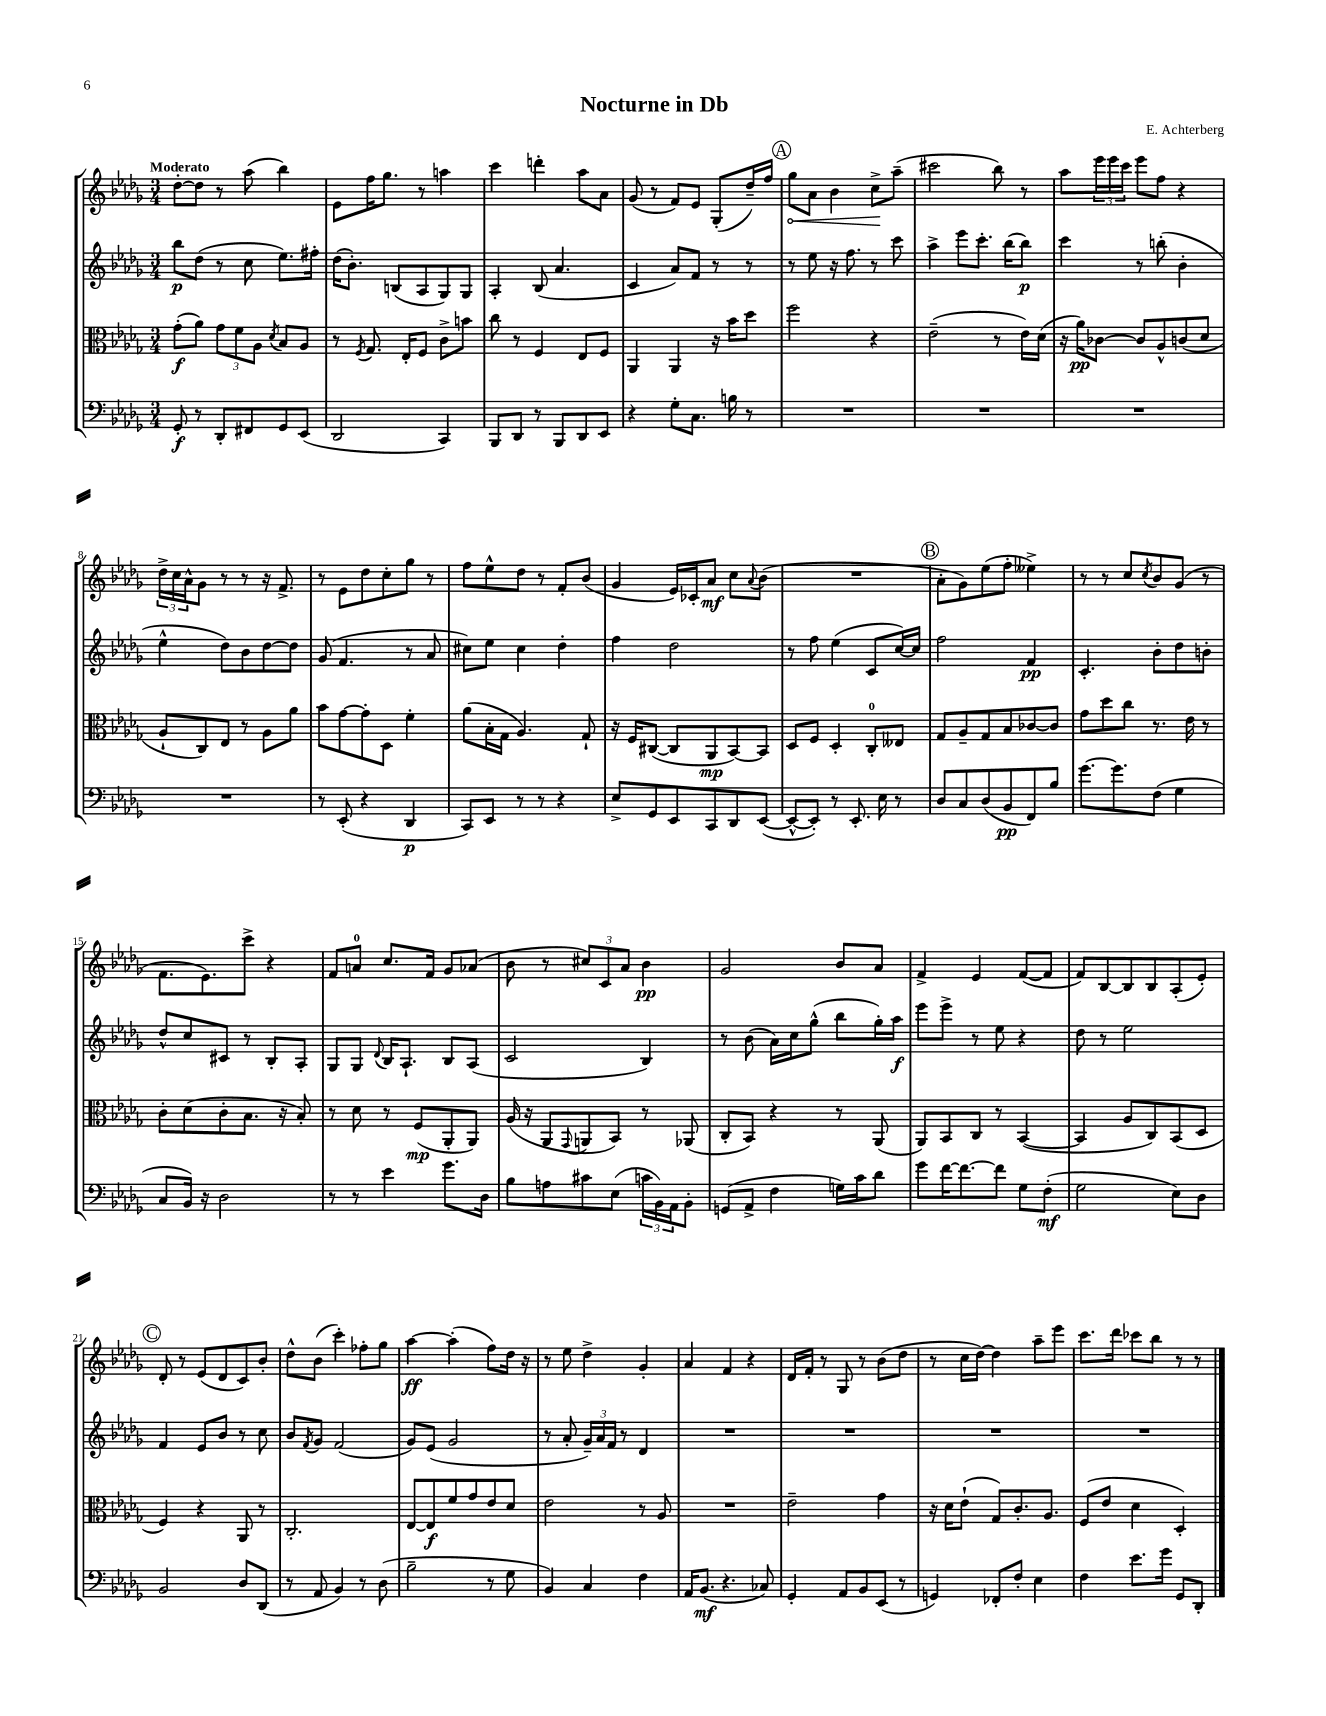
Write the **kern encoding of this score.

**kern	**dynam	**kern	**dynam	**kern	**dynam	**kern	**dynam
*part4	*part4	*part3	*part3	*part2	*part2	*part1	*part1
*staff4	*staff4	*staff3	*staff3	*staff2	*staff2	*staff1	*staff1
*clefF4	*	*clefC3	*	*clefG2	*	*clefG2	*
*k[b-e-a-d-g-]	*	*k[b-e-a-d-g-]	*	*k[b-e-a-d-g-]	*	*k[b-e-a-d-g-]	*
*M3/4	*	*M3/4	*	*M3/4	*	*M3/4	*
=1	=1	=1	=1	=1	=1	=1	=1
!	!	!	!	!	!	!LO:TX:a:B:t=Moderato	!
8GG-'/	f	(8g-'\L	f	8bb-\L	p	[8dd-'\L	.
8r	.	8a-\J)	.	(8dd-\J	.	8dd-\J]	.
8DD-'/L	.	12g-\L	.	8r	.	8r	.
.	.	12f\	.	.	.	.	.
8FF#X/	.	.	.	8cc\	.	(8aa-\	.
.	.	12A-\J	.	.	.	.	.
.	.	8qd-/	.	.	.	.	.
8GG-/	.	8B-/L	.	8.ee-\L)	.	4bb-\)	.
(8EE-/J	.	8A-/J	.	.	.	.	.
.	.	.	.	16ff#X'\Jk	.	.	.
=2	=2	=2	=2	=2	=2	=2	=2
2DD-/	.	8r	.	(16dd-\KL	.	8e-\L	.
.	.	.	.	8.b-'\J)	.	.	.
.	.	8qF/	.	.	.	.	.
.	.	8.G-/	.	.	.	16ff\K	.
.	.	.	.	.	.	8.gg-\J	.
.	.	.	.	(8Bn/L	.	.	.
.	.	16E-'/KL	.	.	.	.	.
.	.	8F/J	.	8A-/	.	8r	.
4CC/)	.	8c^\L	.	8G-/)	.	4aan\	.
.	.	8bn\J	.	8G-/J	.	.	.
=3	=3	=3	=3	=3	=3	=3	=3
8BBB-/L	.	8cc\	.	4A-'/	.	4ccc\	.
8DD-/J	.	8r	.	.	.	.	.
8r	.	4F/	.	(8B-/	.	4dddn'\	.
8BBB-/L	.	.	.	4.a-/	.	.	.
8DD-/	.	8E-/L	.	.	.	8aa-\L	.
8EE-/J	.	8F/J	.	.	.	8a-\J	.
=4	=4	=4	=4	=4	=4	=4	=4
4r	.	4AA-/	.	4c/	.	(8g-/	.
.	.	.	.	.	.	8r	.
8G-'\L	.	4AA-/	.	8a-/L)	.	8f/L)	.
8.C\J	.	.	.	8f/J	.	8e-/J	.
.	.	16r	.	8r	.	(8G-'/L	.
16Bn\	.	16b-\KL	.	.	.	.	.
8r	.	8dd-\J	.	8r	.	16dd-~/L)	.
.	.	.	.	.	.	16ff/JJ	.
!!LO:REH:place=s1:t=A
=5	=5	=5	=5	=5	=5	=5	=5
!	!	!	!	!	!	!	!LO:HP:b
2.r	.	2ff\	.	8r	.	8gg-\L	<
.	.	.	.	8ee-\	.	8a-\J	.
.	.	.	.	16r	.	4b-\	.
.	.	.	.	8.ff\	.	.	.
.	.	4r	.	8r	.	8cc^\L	.
.	.	.	.	8ccc\	.	(8aa-~\J	[
=6	=6	=6	=6	=6	=6	=6	=6
2.r	.	(2e-~\	.	4aa-^\	.	2ccc#X\	.
.	.	.	.	8eee-\L	.	.	.
.	.	.	.	8.ccc'\J	.	.	.
.	.	8r	.	.	.	8bb-\)	.
.	.	.	.	(16bb-\KL	.	.	.
.	.	16e-\LL)	.	8bb-\J)	p	8r	.
.	.	(16d-\JJ	.	.	.	.	.
=7	=7	=7	=7	=7	=7	=7	=7
2.r	.	16r	.	4ccc\	.	8aa-\L	.
.	.	16a-\KL)	pp	.	.	.	.
.	.	[8c-X\J	.	.	.	24eee-\L	.
.	.	.	.	.	.	24eee-\	.
.	.	.	.	.	.	24ccc\JJ	.
.	.	8c-/L]	.	8r	.	8eee-\L	.
.	.	8A-^^/	.	(8bbn'\	.	8ff\J	.
.	.	(8cn/	.	4b-'\	.	4r	.
.	.	8d-/J	.	.	.	.	.
!!LO:LB:g=z
=8	=8	=8	=8	=8	=8	=8	=8
2.r	.	8A-`/L	.	4ee-^^\	.	24dd-^\LL	.
.	.	.	.	.	.	24cc\	.
.	.	.	.	.	.	24a-^^\J	.
.	.	8C/)	.	.	.	8g-\J	.
.	.	8E-/J	.	8dd-\L)	.	8r	.
.	.	8r	.	8b-\	.	8r	.
.	.	8A-\L	.	[8dd-\	.	16r	.
.	.	.	.	.	.	8.f^/	.
.	.	8a-\J	.	8dd-\J]	.	.	.
=9	=9	=9	=9	=9	=9	=9	=9
8r	.	8b-\L	.	(8g-/	.	8r	.
(8EE-'/	.	[8g-\	.	4.f/	.	8e-\L	.
4r	.	8g-'\]	.	.	.	8dd-\	.
.	.	8D-\J	.	.	.	8cc'\	.
4DD-/	p	4f'\	.	8r	.	8gg-\J	.
.	.	.	.	8a-/	.	8r	.
=10	=10	=10	=10	=10	=10	=10	=10
8CC/L)	.	(8a-\L	.	8cc#X\L)	.	8ff\L	.
8EE-/J	.	16B-'\L	.	8ee-\J	.	8ee-^^\	.
.	.	16G-\JJ	.	.	.	.	.
8r	.	4.A-/)	.	4cc#\	.	8dd-\J	.
8r	.	.	.	.	.	8r	.
4r	.	.	.	4dd-'\	.	8f'/L	.
.	.	8G-`/	.	.	.	(8b-/J	.
=11	=11	=11	=11	=11	=11	=11	=11
8E-^/L	.	16r	.	4ff\	.	4g-/	.
.	.	16F/KL	.	.	.	.	.
8GG-/	.	([8C#X/J	.	.	.	.	.
8EE-/	.	8C#/L]	.	2dd-\	.	16e-/LL)	.
.	.	.	.	.	.	16c-X'/J	.
8CC/	.	8AA-/	mp	.	.	8a-/J	mf
8DD-/	.	[8BB-/)	.	.	.	8cc\L	.
.	.	.	.	.	.	8qqa-/	.
([8EE-/J	.	8BB-/J]	.	.	.	(8b-\J	.
=12	=12	=12	=12	=12	=12	=12	=12
8EE-^^/L_	.	8D-/L	.	8r	.	2.r	.
8EE-'/J])	.	8F/J	.	8ff\	.	.	.
8r	.	4D-'/	.	(4ee-\	.	.	.
8.EE-'/	.	.	.	.	.	.	.
.	.	8C'/L	.	8c/L	.	.	.
16E-\	.	.	.	.	.	.	.
8r	.	8E--X/J	.	[16cc/L)	.	.	.
.	.	.	.	16cc/JJ]	.	.	.
!!LO:REH:place=s1:t=B
=13	=13	=13	=13	=13	=13	=13	=13
8D-/L	.	8G-/L	.	2ff\	.	8a-'\L	.
8C/	.	8A-~/	.	.	.	8g-\)	.
(8D-/	.	8G-/	.	.	.	(8ee-\	.
8BB-/	pp	8B-/	.	.	.	8ff'\J	.
8FF/)	.	[8c-X/	.	4f/	pp	4ee--X^\)	.
8B-/J	.	8c-/J]	.	.	.	.	.
=14	=14	=14	=14	=14	=14	=14	=14
[8.g-\L	.	8g-\L	.	4.c'/	.	8r	.
.	.	8dd-\	.	.	.	8r	.
8.g-\]	.	.	.	.	.	.	.
.	.	8cc\J	.	.	.	8cc/L	.
.	.	.	.	.	.	8qcc/	.
(8F\J	.	8.r	.	8b-'\L	.	8b-/	.
4G-\	.	.	.	8dd-\	.	(8g-/J	.
.	.	16e-\	.	.	.	.	.
.	.	8r	.	8bn'\J	.	8r	.
!!LO:LB:g=z
=15	=15	=15	=15	=15	=15	=15	=15
8C/L	.	8c'\L	.	8dd-^^/L	.	8.f\L	.
16BB-/Jk)	.	(8d-\	.	8cc/	.	.	.
16r	.	.	.	.	.	8.e-\)	.
2D-\	.	8c'\	.	8c#X/J	.	.	.
.	.	8.B-\J	.	8r	.	8ccc^\J	.
.	.	.	.	8B-'/L	.	4r	.
.	.	16r	.	.	.	.	.
.	.	8B-'/)	.	8A-'/J	.	.	.
=16	=16	=16	=16	=16	=16	=16	=16
8r	.	8r	.	8G-/L	.	8f/L	.
8r	.	8d-\	.	8G-/J	.	8an/J	.
.	.	.	.	8qqd-/	.	.	.
4e-\	.	8r	.	16B-/KL	.	8.cc/L	.
.	.	.	.	8.A-`/J	.	.	.
.	.	(8F/L	mp	.	.	.	.
.	.	.	.	.	.	16f/Jk	.
8.g-\L	.	8AA-'/	.	8B-/L	.	8g-/L	.
.	.	8AA-/J)	.	(8A-/J	.	(8a-X/J	.
16D-\Jk	.	.	.	.	.	.	.
=17	=17	=17	=17	=17	=17	=17	=17
8B-\L	.	(16A-/	.	2c/	.	8b-\	.
.	.	16r	.	.	.	.	.
8An\	.	8AA-/L	.	.	.	8r	.
.	.	8qqGG-/	.	.	.	.	.
8c#X\	.	8AAn/	.	.	.	12cc#X/L)	.
.	.	.	.	.	.	12c/	.
(8E-\J	.	8BB-/J)	.	.	.	.	.
.	.	.	.	.	.	12a-/J	.
24cn\LL	.	8r	.	4B-/)	.	4b-\	pp
24BB-\)	.	.	.	.	.	.	.
24AA-\J	.	.	.	.	.	.	.
8BB-'\J	.	(8AA-X/	.	.	.	.	.
=18	=18	=18	=18	=18	=18	=18	=18
(8GGn/L	.	8C'/L	.	8r	.	2g-/	.
8AA-^/J	.	8BB-/J)	.	(8b-\	.	.	.
4F\	.	4r	.	16a-\LL)	.	.	.
.	.	.	.	16cc\J	.	.	.
.	.	.	.	(8gg-^^\J	.	.	.
16Gn\LL)	.	8r	.	8bb-\L	.	8b-/L	.
16c\J	.	.	.	.	.	.	.
8d-\J	.	(8AA-/	.	16gg-'\L)	.	8a-/J	.
.	.	.	.	16aa-\JJ	f	.	.
=19	=19	=19	=19	=19	=19	=19	=19
8g-\L	.	8AA-/L)	.	8eee-\L	.	4f^/	.
[16f\K	.	8BB-/	.	8eee-^\J	.	.	.
8.f\_	.	.	.	.	.	.	.
.	.	8C/J	.	8r	.	4e-/	.
8f\J]	.	8r	.	8ee-\	.	.	.
8G-\L	.	([4BB-/	.	4r	.	([8f/L	.
(8F'\J	mf	.	.	.	.	8f/J]	.
=20	=20	=20	=20	=20	=20	=20	=20
2G-\	.	4BB-/]	.	8dd-\	.	8f/L)	.
.	.	.	.	8r	.	[8B-/	.
.	.	8A-/L	.	2ee-\	.	8B-/]	.
.	.	8C/)	.	.	.	8B-/	.
8E-\L)	.	(8BB-/	.	.	.	(8A-'/	.
8D-\J	.	8D-/J	.	.	.	8e-'/J)	.
!!LO:LB:g=z
!!LO:REH:place=s1:t=C
=21	=21	=21	=21	=21	=21	=21	=21
2BB-/	.	4F/)	.	4f/	.	8d-'/	.
.	.	.	.	.	.	8r	.
.	.	4r	.	8e-/L	.	(8e-/L	.
.	.	.	.	8b-/J	.	8d-/	.
8D-/L	.	8AA-/	.	8r	.	8c/)	.
(8DD-/J	.	8r	.	8cc\	.	8b-'/J	.
=22	=22	=22	=22	=22	=22	=22	=22
8r	.	2.C'/	.	8b-/L	.	8dd-^^\L	.
.	.	.	.	8qf/	.	.	.
8AA-/	.	.	.	8g-/J	.	(8b-\J	.
4BB-/)	.	.	.	(2f/	.	4ccc'\)	.
8r	.	.	.	.	.	8ff-X'\L	.
(8D-\	.	.	.	.	.	8gg-\J	.
=23	=23	=23	=23	=23	=23	=23	=23
2B-~\	.	[8E-/L	.	8g-/L)	.	[4aa-\	ff
.	.	8E-/]	f	(8e-/J	.	.	.
.	.	8f/	.	2g-/	.	(4aa-'\]	.
.	.	8g-/	.	.	.	.	.
8r	.	8e-/	.	.	.	8ff\L)	.
8G-\	.	8d-/J	.	.	.	16dd-\Jk	.
.	.	.	.	.	.	16r	.
=24	=24	=24	=24	=24	=24	=24	=24
4BB-/)	.	2e-\	.	8r	.	8r	.
.	.	.	.	8a-'/	.	8ee-\	.
4C/	.	.	.	24g-~/LL)	.	4dd-^\	.
.	.	.	.	24a-/	.	.	.
.	.	.	.	24f/JJ	.	.	.
.	.	.	.	8r	.	.	.
4F\	.	8r	.	4d-/	.	4g-'/	.
.	.	8A-/	.	.	.	.	.
=25	=25	=25	=25	=25	=25	=25	=25
16AA-/KL	.	2.r	.	2.r	.	4a-/	.
(8.BB-/J	mf	.	.	.	.	.	.
4.r	.	.	.	.	.	4f/	.
.	.	.	.	.	.	4r	.
8C-X/)	.	.	.	.	.	.	.
=26	=26	=26	=26	=26	=26	=26	=26
4GG-'/	.	2e-~\	.	2.r	.	16d-/LL	.
.	.	.	.	.	.	16f'/JJ	.
.	.	.	.	.	.	8r	.
8AA-/L	.	.	.	.	.	8G-/	.
8BB-/	.	.	.	.	.	8r	.
(8EE-/J	.	4g-\	.	.	.	(8b-\L	.
8r	.	.	.	.	.	8dd-\J	.
=27	=27	=27	=27	=27	=27	=27	=27
4GGn/)	.	16r	.	2.r	.	8r	.
.	.	16d-\KL	.	.	.	.	.
.	.	(8e-`\J	.	.	.	16cc\LL	.
.	.	.	.	.	.	[16dd-\JJ)	.
8FF-X'/L	.	8G-/L)	.	.	.	4dd-\]	.
8F'/J	.	8.c'/	.	.	.	.	.
4E-\	.	.	.	.	.	8aa-~\L	.
.	.	8.A-/J	.	.	.	.	.
.	.	.	.	.	.	8eee-\J	.
=28	=28	=28	=28	=28	=28	=28	=28
4F\	.	(8F/L	.	2.r	.	8.ccc\L	.
.	.	8e-/J	.	.	.	.	.
.	.	.	.	.	.	16ddd-\Jk	.
8.e-\L	.	4d-\	.	.	.	8ccc-X\L	.
.	.	.	.	.	.	8bb-\J	.
16g-\Jk	.	.	.	.	.	.	.
8GG-/L	.	4D-'/)	.	.	.	8r	.
8DD-'/J	.	.	.	.	.	8r	.
==	==	==	==	==	==	==	==
*-	*-	*-	*-	*-	*-	*-	*-
